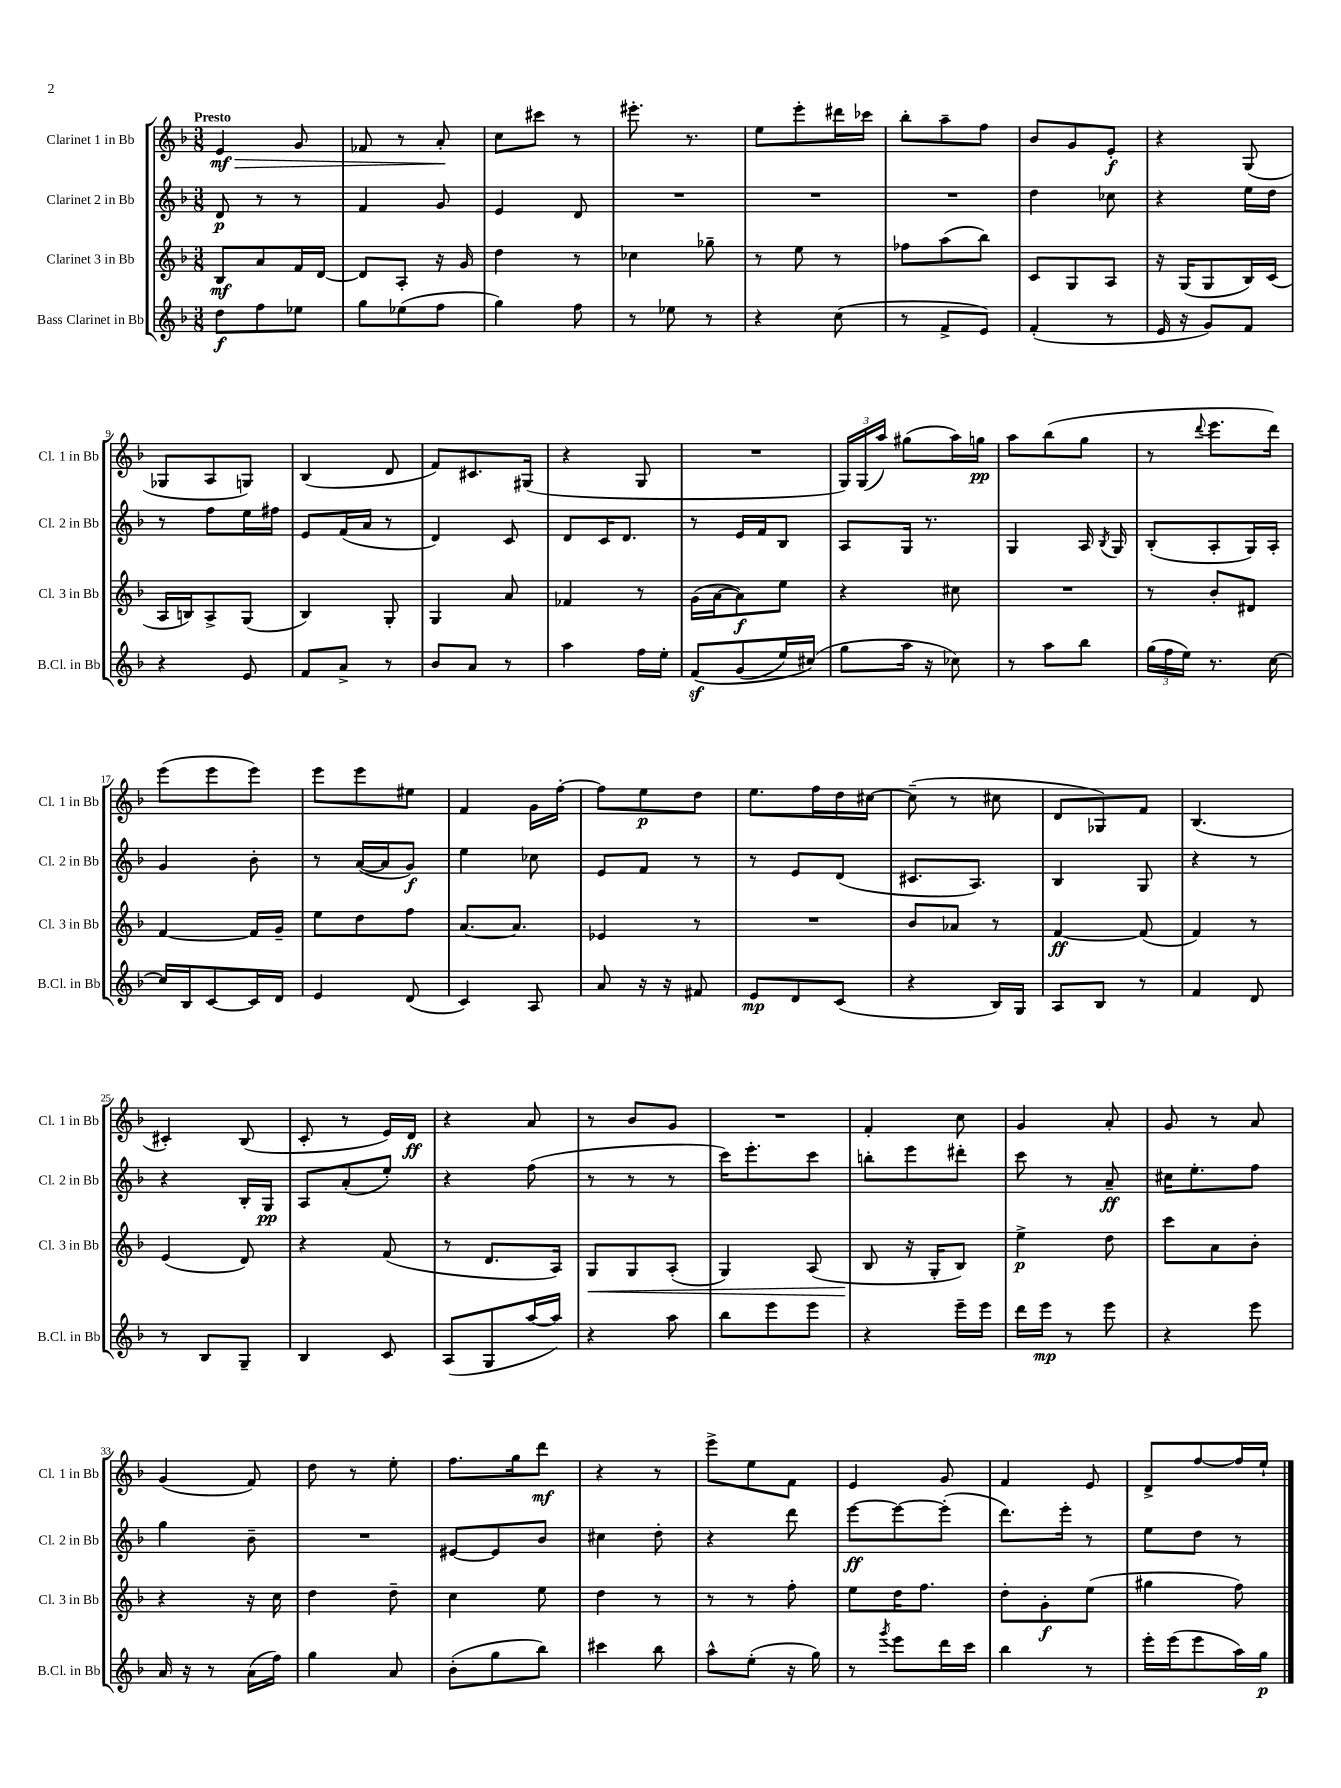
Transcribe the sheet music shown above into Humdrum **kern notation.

**kern	**kern	**kern	**kern
*staff4	*staff3	*staff2	*staff1
*clefG2	*clefG2	*clefG2	*clefG2
*k[b-]	*k[b-]	*k[b-]	*k[b-]
*M3/8	*M3/8	*M3/8	*M3/8
8dd	8B-	8d	4e
8ff	8a	8r	.
8ee-	16f	8r	8g
.	[16d	.	.
=	=	=	=
8gg	8d]	4f	8f-
(8ee-	8A'	.	8r
8ff	16r	8g	8a'
.	16g	.	.
=	=	=	=
4gg)	4dd	4e	8cc
.	.	.	8ccc#
8ff	8r	8d	8r
=	=	=	=
8r	4cc-	4.r	8.eee#'
8ee-	.	.	.
.	.	.	8.r
8r	8gg-~	.	.
=	=	=	=
4r	8r	4.r	8ee
.	8ee	.	8eee'
(8cc	8r	.	16ddd#
.	.	.	16ccc-
=	=	=	=
8r	8ff-	4.r	8bb-'
8f^	(8aa	.	8aa~
8e)	8bb-)	.	8ff
=	=	=	=
(4f'	8c	4dd	8b-
.	8G	.	8g
8r	8A	8cc-	8e'
=	=	=	=
16e	16r	4r	4r
16r	(16G	.	.
8g)	8G	.	.
8f	16B-)	16ee	(8G
.	(16c	16dd	.
=	=	=	=
4r	16A	8r	8G-
.	16B)	.	.
.	8A^	8ff	8A
8e	(8G	16ee	8G)
.	.	16ff#	.
=	=	=	=
8f	4B-)	8e	(4B-
8a^	.	(16f	.
.	.	16a	.
8r	8G'	8r	8d
=	=	=	=
8b-	4G	4d)	8f)
8a	.	.	8.c#
8r	8a	8c	.
.	.	.	(16G#
=	=	=	=
4aa	4f-	8d	4r
.	.	16c	.
.	.	8.d	.
16ff	8r	.	8G
16ee'	.	.	.
=	=	=	=
&(8f	(16g	8r	4.r
.	[16a	.	.
(8g	8a])	16e	.
.	.	16f	.
16ee)	8ee	8B-	.
(16cc#&)	.	.	.
=	=	=	=
8gg	4r	8A	24G)
.	.	.	(24G
.	.	.	24aa)
16aa	.	16G	(8gg#
16r	.	8.r	.
8cc-)	8cc#	.	16aa)
.	.	.	16gg
=	=	=	=
8r	4.r	4G	8aa
8aa	.	.	(8bb-
8bb-	.	16A	8gg
.	.	8qB-	.
.	.	16G	.
=	=	=	=
(24gg	8r	(8B-'	8r
24ff	.	.	.
24ee)	.	.	.
.	.	.	8qqddd
8.r	8b-'	8A'	8.eee
.	8d#	16G)	.
[16cc	.	16A'	16ddd)
=	=	=	=
16cc]	[4f	4g	(8eee
16B-	.	.	.
[8c	.	.	8eee
16c]	16f]	8b-'	8eee)
16d	16g~	.	.
=	=	=	=
4e	8ee	8r	8eee
.	8dd	([16a	8eee
.	.	16a]	.
(8d	8ff	8g)	8ee#
=	=	=	=
4c)	[8.a	4ee	4f
.	8.a]	.	.
8A	.	8cc-	16g
.	.	.	[16ff'
=	=	=	=
8a	4e-	8e	8ff]
16r	.	8f	8ee
16r	.	.	.
8f#	8r	8r	8dd
=	=	=	=
8e	4.r	8r	8.ee
8d	.	8e	.
.	.	.	16ff
(8c	.	(8d	16dd
.	.	.	[16cc#
=	=	=	=
4r	8b-	8.c#	(8cc#~]
.	8a-	.	8r
.	.	8.A)	.
16B-)	8r	.	8cc#
16G	.	.	.
=	=	=	=
8A	[4f	4B-	8d
8B-	.	.	8G-)
8r	(8f]	8G	8f
=	=	=	=
4f	4f)	4r	(4.B-
8d	8r	8r	.
=	=	=	=
8r	(4e	4r	4c#')
8B-	.	.	.
8G~	8d)	16B-'	(8B-
.	.	16G	.
=	=	=	=
4B-	4r	8A	8c'
.	.	(8a'	8r
8c	(8f	8ee')	16e)
.	.	.	16d
=	=	=	=
(8A	8r	4r	4r
8G	8.d	.	.
[16aa	.	(8ff	8a
16aa])	16A)	.	.
=	=	=	=
4r	8G	8r	8r
.	8G	8r	8b-
8aa	(8A'	8r	8g
=	=	=	=
8bb-	4G)	16ccc)	4.r
.	.	8.eee'	.
8eee	.	.	.
8eee	(8A	8ccc	.
=	=	=	=
4r	8B-	8bb'	4f'
.	16r	8eee	.
.	16G'	.	.
16eee~	8B-)	8ddd#'	8cc
16eee	.	.	.
=	=	=	=
16ddd	4ee^	8ccc	4g
16eee	.	.	.
8r	.	8r	.
8eee	8dd	8a~	8a'
=	=	=	=
4r	8ccc	16cc#	8g
.	.	8.ee'	.
.	8a	.	8r
8eee	8b-'	8ff	8a
=	=	=	=
16a	4r	4gg	(4g
16r	.	.	.
8r	.	.	.
(16a	16r	8b-~	8f)
16ff)	16cc	.	.
=	=	=	=
4gg	4dd	4.r	8dd
.	.	.	8r
8a	8dd~	.	8ee'
=	=	=	=
(8b-'	4cc	[8e#	8.ff
8gg	.	8e#]	.
.	.	.	16gg
8bb-)	8ee	8b-	8ddd
=	=	=	=
4ccc#	4dd	4cc#	4r
8bb-	8r	8dd'	8r
=	=	=	=
8aa^^	8r	4r	8eee^
(8ee'	8r	.	8ee
16r	8ff'	8ddd	8f
16gg)	.	.	.
=	=	=	=
8r	8ee	[8eee	4e
8qggg	.	.	.
8eee	16dd	8eee_	.
.	8.ff	.	.
16ddd	.	(8eee']	8g
16ccc	.	.	.
=	=	=	=
4bb-	8dd'	8.ddd)	4f
.	8g'	.	.
.	.	16eee'	.
8r	(8ee	8r	8e
=	=	=	=
16eee'	4gg#	8ee	8d^
(16eee	.	.	.
8eee	.	8dd	[8ff
16aa)	8ff)	8r	16ff]
16gg	.	.	16ee`
==	==	==	==
*-	*-	*-	*-
